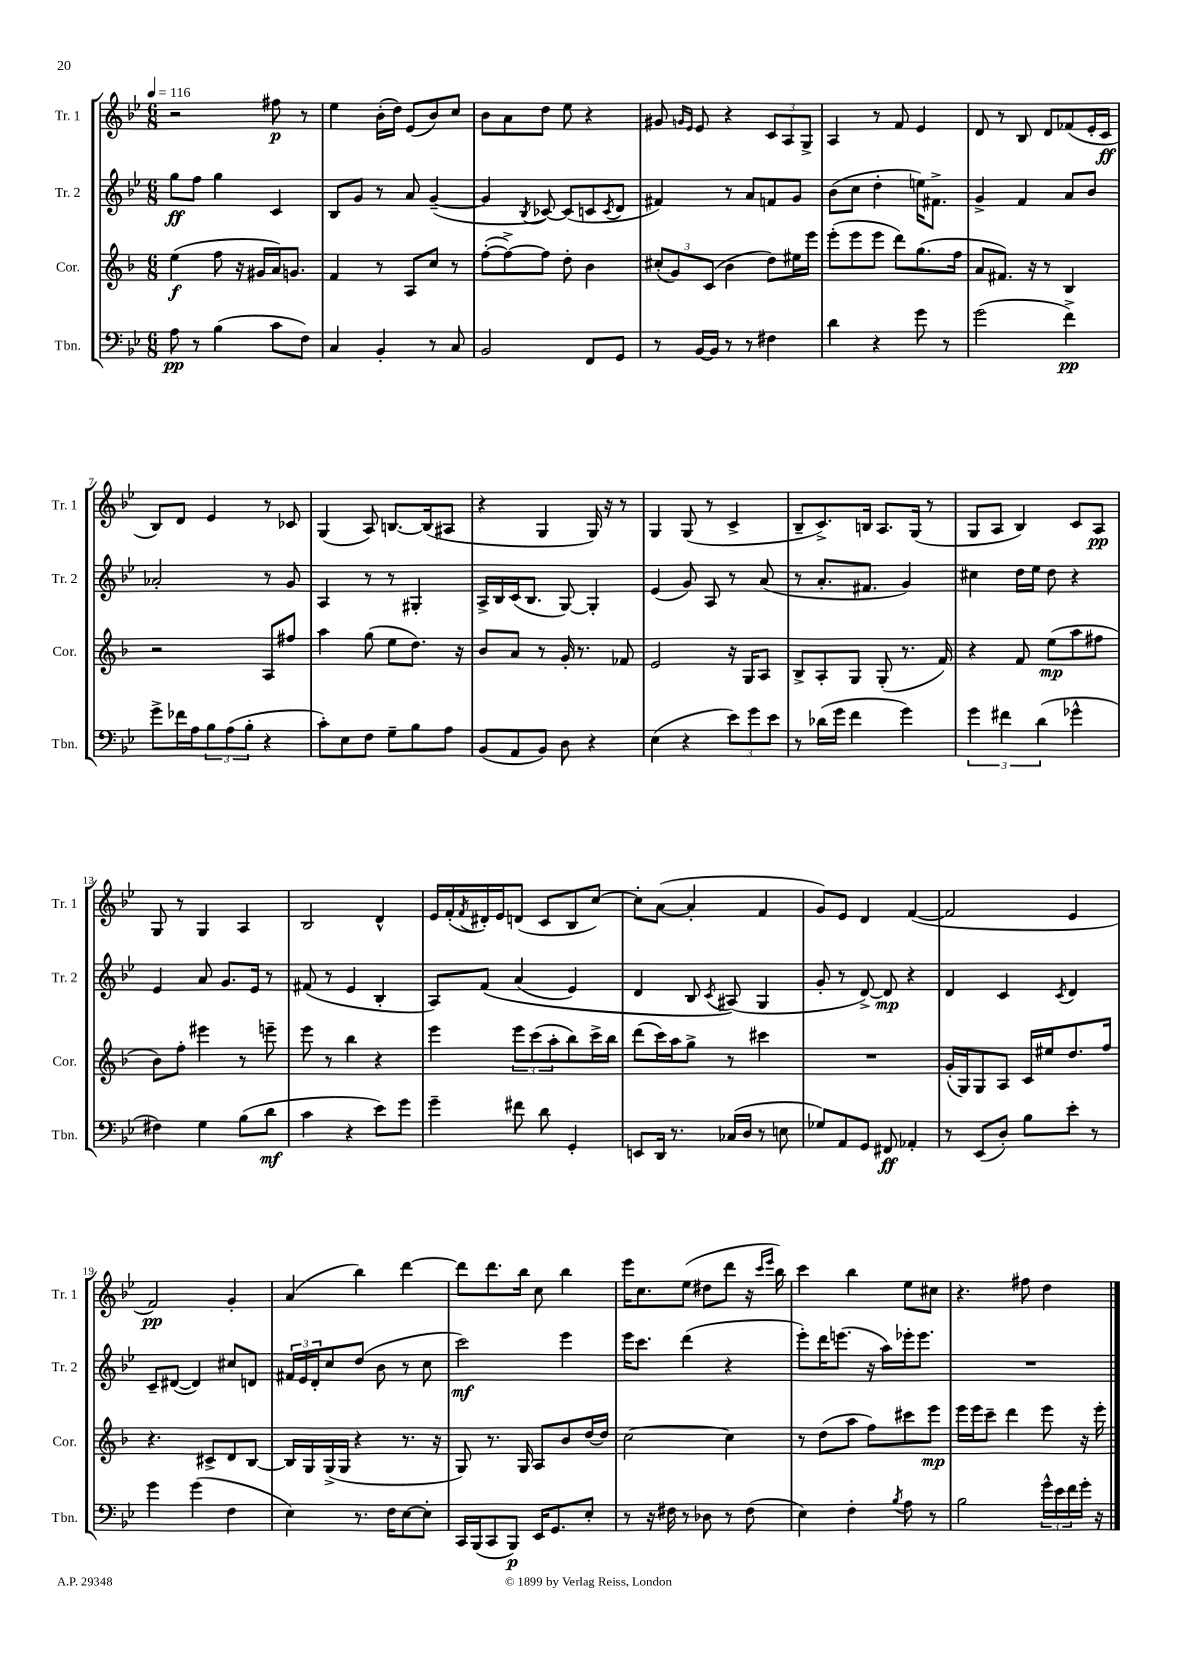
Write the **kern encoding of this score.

**kern	**kern	**kern	**kern
*staff4	*staff3	*staff2	*staff1
*clefF4	*clefG2	*clefG2	*clefG2
*k[b-e-]	*k[b-]	*k[b-e-]	*k[b-e-]
*M6/8	*M6/8	*M6/8	*M6/8
*MM116	*MM116	*MM116	*MM116
8A	(4ee	8gg	2r
8r	.	8ff	.
(4B-	8ff	4gg	.
.	16r	.	.
.	16g#	.	.
8c	16a)	4c	8ff#
.	8.g	.	.
8F)	.	.	8r
=	=	=	=
4C	4f	8B-	4ee-
.	.	8g	.
4BB-'	8r	8r	(16b-'
.	.	.	16dd)
.	8A	8a	(8e-
8r	8cc	([4g~	8b-)
8C	8r	.	8cc
=	=	=	=
2BB-	([8ff'	4g]	8b-
.	8ff^_)	.	8a
.	.	8qB-	.
.	8ff]	[8c-)	8dd
.	8dd'	(8c-]	8ee-
8FF	4b-	8c	4r
.	.	8qc	.
8GG	.	8d	.
=	=	=	=
8r	(12cc#'	4f#)	8g#
.	12g)	.	.
.	.	.	16qqg
.	.	.	16qqe-
[16BB-	.	.	8e-
.	(12c	.	.
16BB-]	.	.	.
8r	4b-	8r	4r
8r	.	8a	.
4F#	8dd)	8f	12c
.	.	.	12A
.	16ee#	8g	.
.	.	.	12G^
.	16eee	.	.
=	=	=	=
4d	(8eee'	(8b-	4A
.	8eee	8cc	.
4r	8eee	4dd'	8r
.	8ddd)	.	8f
8g	(8.gg	16ee)	4e-
.	.	8.f#^	.
8r	.	.	.
.	16ff	.	.
=	=	=	=
(2g	8a	4g^	8d
.	8.f#)	.	8r
.	.	4f	8B-
.	16r	.	.
.	8r	.	8d
4f^)	4B-	8a	(8f-
.	.	8b-	16e-'
.	.	.	16c
=	=	=	=
8g^	2r	2a-'	8B-)
16f-	.	.	8d
16A	.	.	.
12B-	.	.	4e-
(12A	.	.	.
12B-'	.	.	.
4r	8A	8r	8r
.	8ff#	8g	8c-
=	=	=	=
8c')	4aa	4A	(4G
8E-	.	.	.
8F	(8gg	8r	8A)
8G~	8ee	8r	[8.B
8B-	8.dd)	4G#'	.
.	.	.	(16B]
8A	.	.	8A#
.	16r	.	.
=	=	=	=
(8BB-	8b-	16A^	4r
.	.	16B-	.
8AA	8a	(16c	.
.	.	8.B-	.
8BB-)	8r	.	4G
8D	16g'	[8G)	.
.	8.r	.	.
4r	.	4G']	16G)
.	.	.	16r
.	8f-	.	8r
=	=	=	=
(4E-	2e	(4e-	4G
4r	.	8g)	(8G
.	.	8A	8r
12e-)	16r	8r	4c^
.	16G	.	.
12g	.	.	.
.	8A	(8a	.
12e-	.	.	.
=	=	=	=
8r	8B-^	8r	8B-~
(16d-	8A'	8.a'	8.c^)
16g	.	.	.
4f	8G	.	.
.	.	8.f#	16B
.	(8G'	.	8.A
4g)	8.r	4g)	.
.	.	.	(16G
.	.	.	8r
.	16f)	.	.
=	=	=	=
6g	4r	4cc#	8G
.	.	.	8A
6f#	.	.	.
.	8f	16dd	4B-)
.	.	16ee-	.
(6d	.	.	.
.	(8ee	8dd	.
4g-^^	8aa	4r	8c
.	8ff#	.	8A
=	=	=	=
4F#)	8b-)	4e-	8G
.	8ff'	.	8r
4G	4eee#	8a	4G
.	.	8.g	.
(8B-	8r	.	4A
.	.	16e-	.
8d	8eee~	8r	.
=	=	=	=
4c	8eee	(8f#	2B-
.	8r	8r	.
4r	4bb-	4e-	.
8e-)	4r	4B-'	4d^^
8g	.	.	.
=	=	=	=
4g~	4eee	8A)	16e-
.	.	.	(16f'
.	.	.	8qf
.	.	&(8f	16d#')
.	.	.	16e-
8f#	12eee	(4a	(8d
.	(12ccc	.	.
8d	.	.	8c
.	12aa'	.	.
4GG'	8bb-)	4e-)	8B-
.	16ccc^	.	[8cc)
.	16bb-	.	.
=	=	=	=
8EE	(8ddd	4d	8cc']
16DD	16ccc)	.	([8a
8.r	16aa	.	.
.	8gg^	8B-	4a']
.	.	8qc	.
(16C-	8r	(8A#&)	.
16D	.	.	.
8r	4ccc#	4G	4f
8E	.	.	.
=	=	=	=
8G-)	2.r	8g'	8g)
8AA	.	8r	8e-
8GG	.	[8d^)	4d
8FF#	.	8d]	.
4AA-'	.	4r	([4f
=	=	=	=
8r	(16g'	4d	2f]
.	16G)	.	.
(8EE-	8G	.	.
8D')	8A	4c	.
8B-	16c	.	.
.	16ee#	.	.
.	.	8qc	.
8e-'	8.dd	4d	4e-
8r	.	.	.
.	16ff	.	.
=	=	=	=
4g	4.r	8c~	2f)
.	.	([8d#	.
(4g	.	4d#])	.
.	8c#^	.	.
4F	8d	8cc#	4g'
.	[8B-	8d	.
=	=	=	=
4E-)	16B-]	24f#	(4a
.	.	24e-	.
.	16G	.	.
.	.	24d'	.
.	(16G^	8cc	.
.	16G	.	.
8.r	4r	(8dd	4bb-)
.	.	8b-	.
16F	.	.	.
[8E-	8.r	8r	[4ddd
8E-']	.	8cc	.
.	16r	.	.
=	=	=	=
16CC	8G)	2ccc)	8ddd]
(16BBB-	.	.	.
8CC	8.r	.	8.ddd
8BBB-)	.	.	.
.	16G	.	16bb-
16EE-	8A	.	8cc
8.GG	.	.	.
.	8b-	4eee-	4bb-
8E-'	[16dd	.	.
.	16dd]	.	.
=	=	=	=
8r	[2cc	16eee-	16eee-
.	.	8.ccc	8.cc
16r	.	.	.
16F#	.	.	.
8r	.	(4ddd	(8ee-
8D-	.	.	8dd#
8r	4cc]	4r	8ddd
(8F#	.	.	16r
.	.	.	16qqccc
.	.	.	16qqeee-
.	.	.	16bb-)
=	=	=	=
4E-)	8r	8eee-')	4ccc
.	(8dd	16ddd	.
.	.	(8.eee	.
4F'	8aa	.	4bb-
.	8ff)	16r	.
.	.	16aa)	.
8qB-	.	.	.
8A	8ccc#	16eee-'	8ee-
.	.	8.eee-	.
8r	8eee	.	8cc#
=	=	=	=
2B-	16eee	2.r	4.r
.	16eee	.	.
.	8ccc~	.	.
.	4ddd	.	.
.	.	.	8ff#
24g^^	8eee	.	4dd
24e-	.	.	.
24f	.	.	.
16g'	16r	.	.
16r	16eee'	.	.
==	==	==	==
*-	*-	*-	*-
